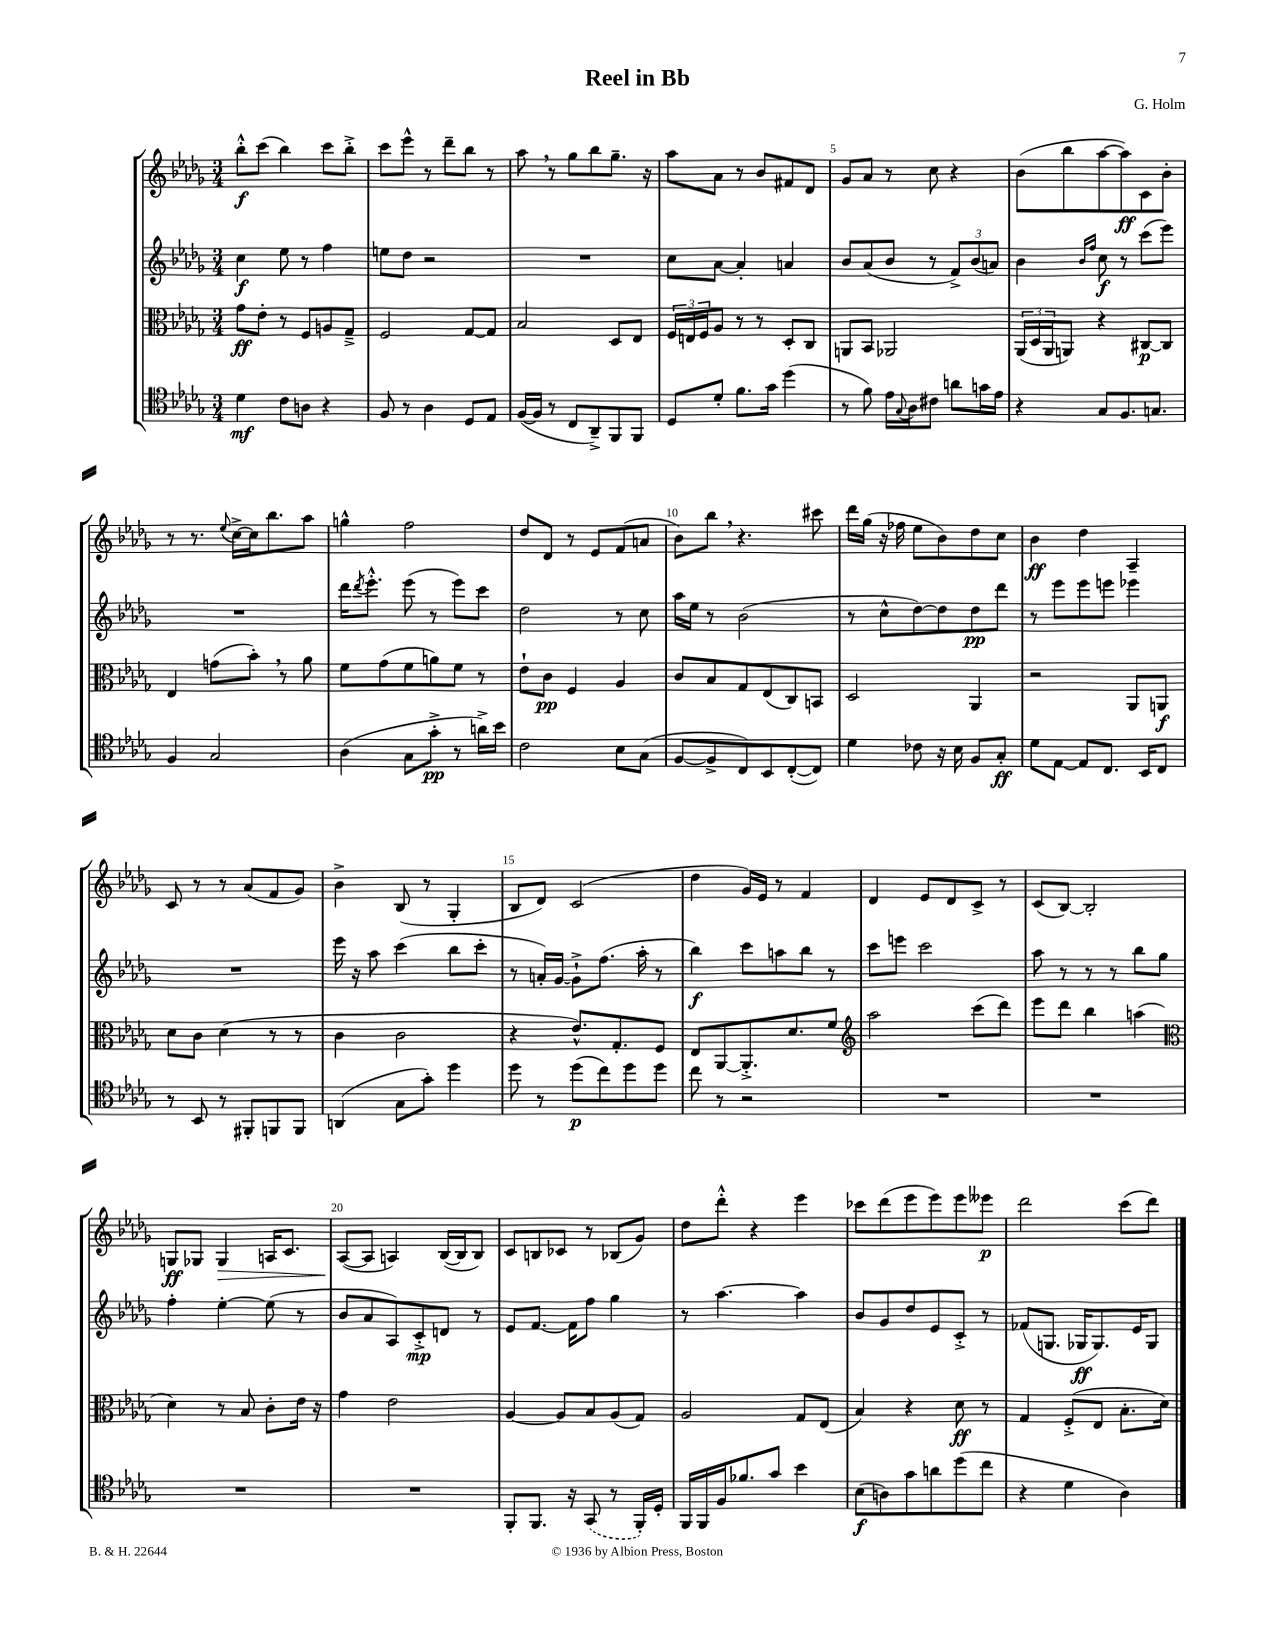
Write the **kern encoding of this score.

**kern	**kern	**kern	**kern
*staff4	*staff3	*staff2	*staff1
*clefC4	*clefC3	*clefG2	*clefG2
*k[b-e-a-d-g-]	*k[b-e-a-d-g-]	*k[b-e-a-d-g-]	*k[b-e-a-d-g-]
*M3/4	*M3/4	*M3/4	*M3/4
4d-\	8g-\L	4cc\	8bb-'^^\L
.	8e-'\J	.	(8ccc\J
8c\L	8r	8ee-\	4bb-\)
8A\J	8F/L	8r	.
4r	8A/	4ff\	8ccc\L
.	8G-~^/J	.	8bb-'^\J
=	=	=	=
8F/	2F/	8ee\L	8ccc\L
8r	.	8dd-\J	8eee-^^\J
4A-\	.	2r	8r
.	.	.	8ddd-~\L
8D-/L	[8G-/L	.	8bb-\J
8E-/J	8G-/]J	.	8r
=	=	=	=
([16F/LL	2B-/	2.r	8aa-\
16F/]JJ	.	.	.
8r	.	.	8r
8C/L	.	.	8gg-\L
8AA-~^/)	.	.	8bb-\
8FF/	8D-/L	.	8.gg-~\J
8FF/J	8E-/J	.	.
.	.	.	16r
=	=	=	=
8D-/L	24F/LL	8cc\L	8aa-\L
.	24E/	.	.
.	24F/J	.	.
8d-'/J	8A-/J	[8a-\J	8a-\J
8.f\L	8r	4a-'/]	8r
.	8r	.	8b-/L
16g-\Jk	.	.	.
(4dd-\	8D-'/L	4a/	8f#/
.	8C/J	.	8d-/J
=	=	=	=
8r	8AA/L	8b-/L	8g-/L
8f\)	8BB-/J	(8a-/	8a-/J
16e-\LL	2AA-/	8b-/J	8r
8qqG-/	.	.	.
16A-\J	.	.	.
8c#\J	.	8r	8cc\
8a\L	.	12f^/L)	4r
.	.	(12b-/	.
16g\L	.	.	.
.	.	12a/J)	.
16e-\JJ	.	.	.
=	=	=	=
4r	(24AA-/LL	4b-\	(8b-\L
.	24D-/	.	.
.	24AA-/J	.	.
.	8AA/J)	.	8bb-\
.	.	16qqb-/LL	.
.	.	16qqff/JJ	.
8G-/L	4r	8cc\	[8aa-\
8.F/	.	8r	8aa-\])
.	[8C#/L	(8ccc\L	8c\
8.G/J	.	.	.
.	8C#/]J	8eee-\J)	8b-'\J
=	=	=	=
4F/	4E-/	2.r	8r
.	.	.	8.r
2G-/	(8g\L	.	.
.	.	.	8qqee-/
.	.	.	[16cc^\LL
.	8b-'\J)	.	16cc\]J
.	.	.	8.bb-\
.	8r	.	.
.	8a-\	.	8aa-\J
=	=	=	=
(4A-\	8f\L	16ddd-\LK	4gg^^\
.	.	8qddd-/	.
.	.	8.eee-'^^\J	.
.	(8g-\	.	.
8G-\L	8f\	(8eee-\	2ff\
8g-'^\J	8a\)	8r	.
8r	8f\J	8eee-\L)	.
16a^\LL)	8r	8ccc\J	.
16b-\JJ	.	.	.
=	=	=	=
2c\	8e-`\L	2dd-\	8dd-/L
.	8c\J	.	8d-/J
.	4F/	.	8r
.	.	.	8e-/L
8B-\L	4A-/	8r	(8f/
(8G-\J	.	8cc\	8a/J
=	=	=	=
[8F/L	8c/L	16aa-\LL	8b-\L)
.	.	16ee-\JJ	.
8F^/]	8B-/	8r	8bb-\J
8C/)	8G-/	(2b-\	4.r
8BB-/	(8E-/	.	.
([8C'/	8C/)	.	.
8C/]J)	8BB/J	.	8ccc#\
=	=	=	=
4d-\	2D-/	8r	16ddd-\LL
.	.	.	(16gg-\JJ
.	.	8cc^^\L	16r
.	.	.	16ff-\
8c-\	.	[8dd-\)	8ee-\L
16r	.	8dd-\]	8b-\)
16B-\	.	.	.
8F/L	4AA-/	8dd-\	8dd-\
8G-'/J	.	8ddd-\J	8cc\J
=	=	=	=
8d-\L	2r	8r	4b-\
[8E-\J	.	8eee-\L	.
8E-/]L	.	8eee-\	4dd-\
8.C/J	.	8eee\J	.
.	8AA-/L	4eee-\	4A-~/
16BB-/LK	.	.	.
8C/J	8AA/J	.	.
=	=	=	=
8r	8d-\L	2.r	8c/
8BB-/	8c\J	.	8r
8r	(4d-\	.	8r
8FF#'/L	.	.	(8a-/L
8FF/	8r	.	8f/
8FF/J	8r	.	8g-/J)
=	=	=	=
(4AA/	4c\	16eee-\	4b-^\
.	.	16r	.
.	.	8aa-\	.
8G-\L	2c\	(4ccc\	(8B-/
8g-'\J)	.	.	8r
4dd-\	.	8bb-\L	4G-'/
.	.	8ccc'\J	.
=	=	=	=
8dd-\	4r	8r	8B-/L
8r	.	16a'/LL)	8d-/J)
.	.	[16g-/JJ	.
(8dd-\L	8.e-^^/L)	8g-`^\]L	(2c/
8cc\)	.	(8.ff\J	.
.	8.G-'/	.	.
8dd-\	.	.	.
.	.	16aa-'\	.
8dd-\J	8F/J	8r	.
=	=	=	=
8cc\	8E-/L	4bb-\)	4dd-\
8r	[8AA-/	.	.
2r	8.AA-'^/]	8ccc\L	16g-/LL)
.	.	.	16e-/JJ
.	.	8aa\	8r
.	8.d-/	.	.
.	.	8bb-\J	4f/
.	8f/J	8r	.
=	=	=	=
*	*clefG2	*	*
2.r	2aa-\	8ccc\L	4d-/
.	.	8eee\J	.
.	.	2ccc\	8e-/L
.	.	.	8d-/
.	(8ccc\L	.	8c^/J
.	8ddd-\J)	.	8r
=	=	=	=
2.r	8eee-\L	8aa-\	(8c/L
.	8ddd-\J	8r	[8B-/J)
.	4bb-\	8r	2B-'/]
.	.	8r	.
.	(4aa\	8bb-\L	.
.	.	8gg-\J	.
=	=	=	=
*	*clefC3	*	*
2.r	4d-\)	4ff'\	8G/L
.	.	.	8G-/J
.	8r	[4ee-'\	4G-/
.	8B-/	.	.
.	8c'\L	(8ee-\]	16A/LK
.	.	.	8.c/J
.	16e-\Jk	8r	.
.	16r	.	.
=	=	=	=
2.r	4g-\	8b-/L	([8A-/L
.	.	8a-/	8A-/]J
.	2e-\	8A-/)	4A/)
.	.	8c'^/	.
.	.	8d/J	([16B-/LL
.	.	.	16B-/]J
.	.	8r	8B-/J)
=	=	=	=
8FF'/L	[4A-/	8e-/L	8c/L
8.FF/J	.	[8.f/J	8B/
.	8A-/]L	.	8c-/J
16r	.	16f\]LK	.
(8GG-/	8B-/	8ff\J	8r
8r	(8A-/	4gg-\	(8B-/L
16FF'/LL)	8G-/J)	.	8g-/J)
16D-'/JJ	.	.	.
=	=	=	=
16FF/LL	2A-/	8r	8dd-\L
16FF/	.	.	.
16F/J	.	[4.aa-\	8ddd-'^^\J
8.f-/	.	.	.
.	.	.	4r
8g-/J	.	.	.
4b-\	8G-/L	4aa-\]	4eee-\
.	(8E-/J	.	.
=	=	=	=
(8B-\L	4B-/)	8b-/L	8ccc-\L
8A\)	.	8g-/	(8ddd-\
8g-\	4r	8dd-/	8eee-\
8a\	.	8e-/	8eee-\)
(8dd-\	8d-\	8c'^/J	8eee-\
8cc\J	8r	8r	8eee--\J
=	=	=	=
4r	4G-/	(8f-/L	2ddd-\
.	.	8.G/J	.
4d-\	(8F'^/L	.	.
.	.	16G-/LK	.
.	8E-/J	8.G-/)	.
4A-\)	8.B-'\L	.	(8ccc\L
.	.	16e-/K	.
.	.	8G-/J	8ddd-\J)
.	16d-\Jk)	.	.
==	==	==	==
*-	*-	*-	*-
